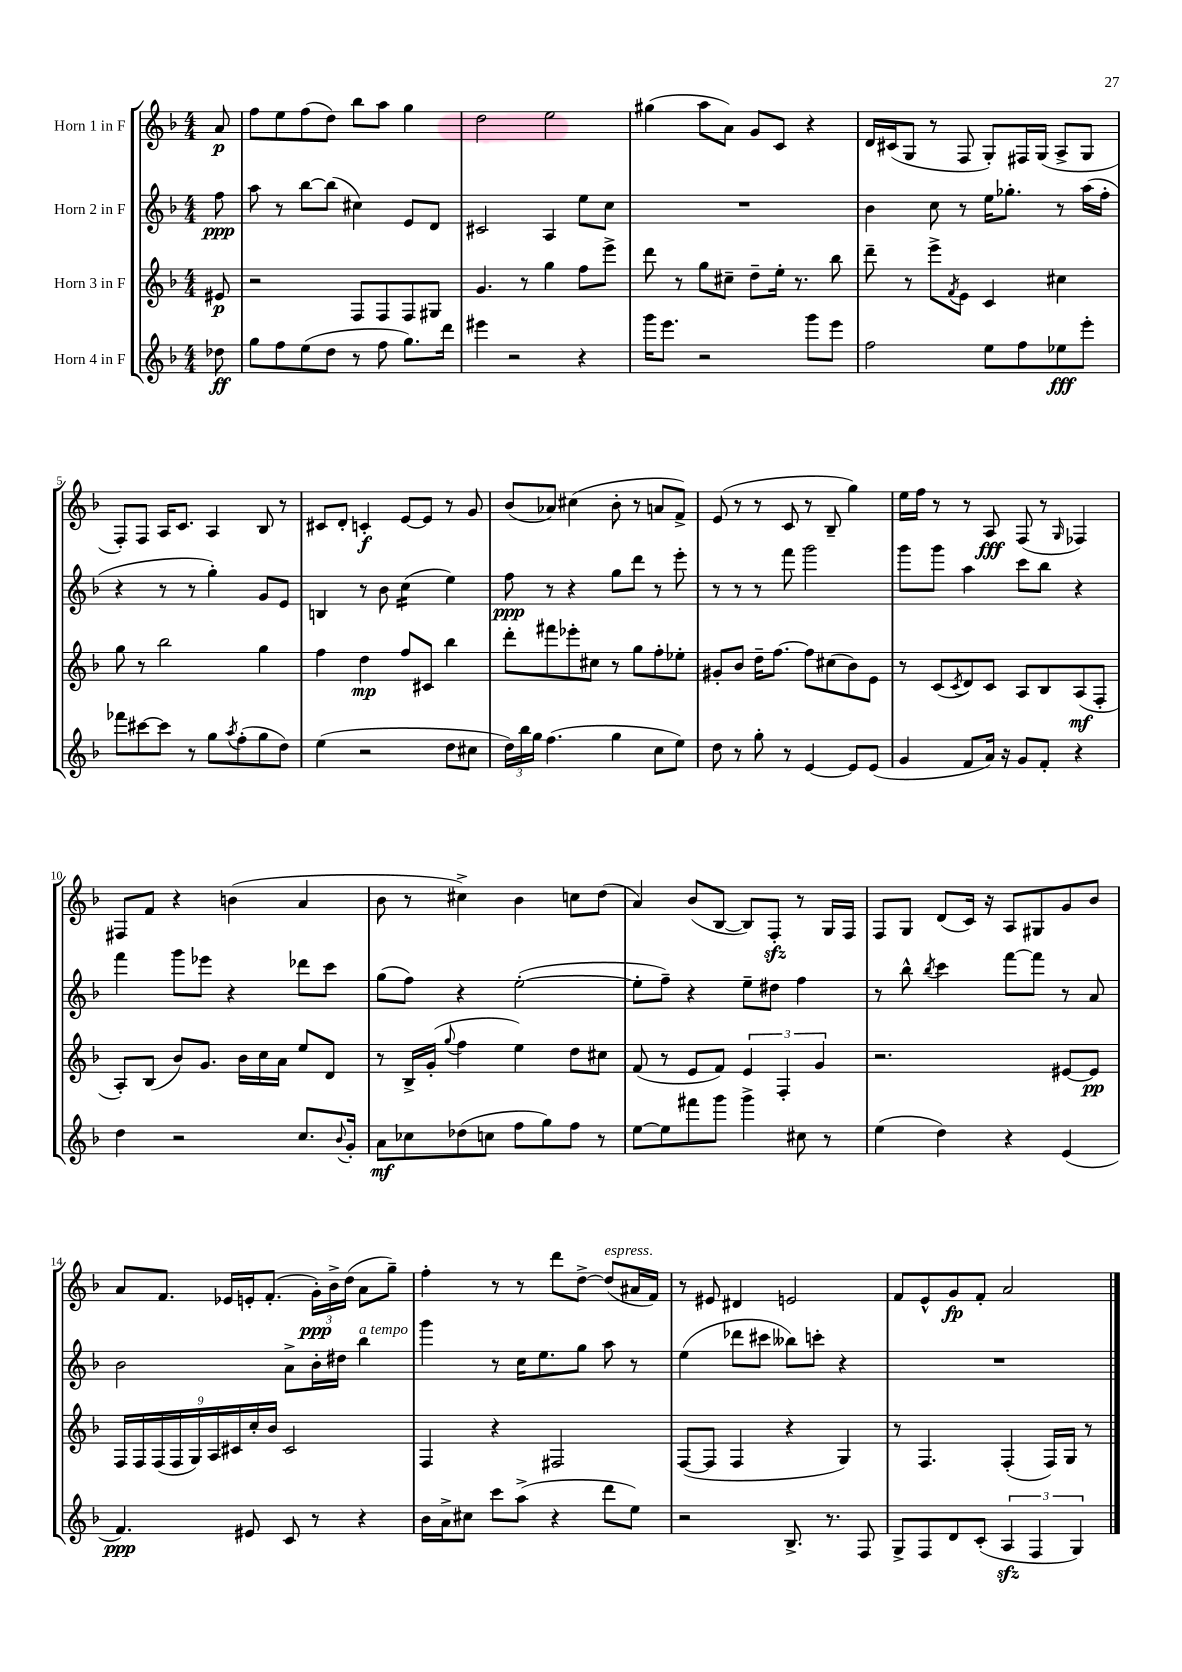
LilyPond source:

<<
\new StaffGroup <<
\new Staff = "s0" \with { instrumentName = "Horn 1 in F" } {
    \clef treble \key f \major \numericTimeSignature \time 4/4 \partial 8
    a'8\p |
    f''8 e''8 f''8( d''8) bes''8 a''8 g''4 |
    d''2 e''2 |
    gis''4( a''8 a'8) g'8 c'8 r4 |
    d'16 cis'16( g8 r8 f8 g8-.) fis16 g16( a8-> g8 |
    f8-.) f8 a16 c'8. a4 bes8 r8 |
    cis'8 d'8-. c'4-.\f e'8~ e'8 r8 g'8 |
    bes'8( aes'8) cis''4( bes'8-. r8 a'8 f'8->) |
    e'8( r8 r8 c'8 r8 bes8-- g''4) |
    e''16 f''16 r8 r8 a8\fff f8( r8 \grace { g16 } fes4) |
    fis8 f'8 r4 b'4( a'4 |
    bes'8 r8 cis''4->) bes'4 c''8 d''8( |
    a'4) bes'8( bes8~ bes8) f8-.\sfz r8 g16 f16 |
    f8 g8 d'8( c'16) r16 a8 gis8 g'8 bes'8 |
    a'8 f'8. ees'16 e'16-. f'8.-.( \tuplet 3/2 { g'16-.\ppp) bes'16-> d''16( } a'8 g''8--) |
    f''4-. r8 r8 d'''8 d''8~-> d''8^\markup { \italic "espress." }( ais'16 f'16) |
    r8 eis'8 dis'4 e'2 |
    f'8 e'8-^ g'8\fp f'8-. a'2 \bar "|." |
}
\new Staff = "s1" \with { instrumentName = "Horn 2 in F" } {
    \clef treble \key f \major \numericTimeSignature \time 4/4 \partial 8
    f''8\ppp |
    a''8 r8 bes''8~ bes''8( cis''4) e'8 d'8 |
    cis'2 a4 e''8 c''8 |
    R1 |
    bes'4 c''8 r8 e''16 ges''8.-. r8 a''16( f''16-. |
    r4 r8 r8 g''4-.) g'8 e'8 |
    b4 r8 bes'8 c''4:16( e''4) |
    f''8\ppp r8 r4 g''8 d'''8 r8 e'''8-. |
    r8 r8 r8 f'''8 g'''2 |
    g'''8 g'''8 a''4 c'''8 bes''8 r4 |
    f'''4 g'''8 ees'''8 r4 des'''8 c'''8 |
    g''8( f''8) r4 e''2~-.( |
    e''8-. f''8--) r4 e''8-- dis''8 f''4 |
    r8 bes''8-^ \acciaccatura { bes''8 } c'''4 f'''8~ f'''8 r8 a'8 |
    bes'2 a'8-> bes'16-. dis''16 bes''4^\markup { \italic "a tempo" } |
    g'''4 r8 c''16 e''8. g''8 a''8 r8 |
    e''4( des'''8 cis'''8 beses''8) c'''8-. r4 |
    R1 \bar "|." |
}
\new Staff = "s2" \with { instrumentName = "Horn 3 in F" } {
    \clef treble \key f \major \numericTimeSignature \time 4/4 \partial 8
    eis'8\p |
    r2 f8 f8 f8 gis8 |
    g'4. r8 g''4 f''8 e'''8-> |
    d'''8 r8 g''8 cis''8-- d''8-- e''16-. r8. bes''8 |
    d'''8-- r8 e'''8-> \acciaccatura { f'8 } e'8 c'4 cis''4 |
    g''8 r8 bes''2 g''4 |
    f''4 d''4\mp f''8 cis'8 bes''4 |
    d'''8-. fis'''8 ees'''8-. cis''8 r8 g''8 f''8-. ees''8-. |
    gis'8-. bes'8 d''16-- f''8.~ f''8 cis''8( bes'8) e'8 |
    r8 c'8( \acciaccatura { c'8 } d'8) c'8 a8 bes8 a8\mf( f8-. |
    a8-.) bes8( bes'8) g'8. bes'16 c''16 a'16 e''8 d'8 |
    r8 bes16-> g'16-.( \appoggiatura { g''8 } f''4 e''4) d''8 cis''8 |
    f'8( r8 e'8 f'8) \tuplet 3/2 { e'4 f4-. g'4 } |
    r2. eis'8~ eis'8\pp |
    \tuplet 9/8 { f16 f16 f16( f16 g16) a16 cis'16 c''16-. bes'16 } cis'2 |
    f4 r4 fis2 |
    f8~( f8 f4 r4 g4) |
    r8 f4. f4-.( f16) g16 r8 \bar "|." |
}
\new Staff = "s3" \with { instrumentName = "Horn 4 in F" } {
    \clef treble \key f \major \numericTimeSignature \time 4/4 \partial 8
    des''8\ff |
    g''8 f''8 e''8( d''8 r8 f''8 g''8.) d'''16 |
    eis'''4 r2 r4 |
    g'''16 e'''8. r2 g'''8 e'''8 |
    f''2 e''8 f''8 ees''8\fff e'''8-. |
    fes'''8 cis'''8~ cis'''8 r8 g''8 \acciaccatura { a''8 } f''8-.( g''8 d''8) |
    e''4( r2 d''8 cis''8 |
    \tuplet 3/2 { d''16) bes''16 g''16 } f''4.( g''4 c''8 e''8) |
    d''8 r8 g''8-. r8 e'4~ e'8 e'8( |
    g'4 f'8 a'16) r16 g'8 f'8-. r4 |
    d''4 r2 c''8. \appoggiatura { bes'8 } g'16-. |
    a'8\mf ces''8 des''8( c''8 f''8 g''8) f''8 r8 |
    e''8~ e''8 fis'''8 g'''8 g'''4-> cis''8 r8 |
    e''4( d''4) r4 e'4( |
    f'4.\ppp) eis'8 c'8 r8 r4 |
    bes'16 a'16-> cis''8 c'''8 a''8->( r4 d'''8 e''8) |
    r2 bes8.-> r8. f8 |
    g8-> f8 d'8 c'8-.( \tuplet 3/2 { a4\sfz f4 g4) } \bar "|." |
}
>>
>>
